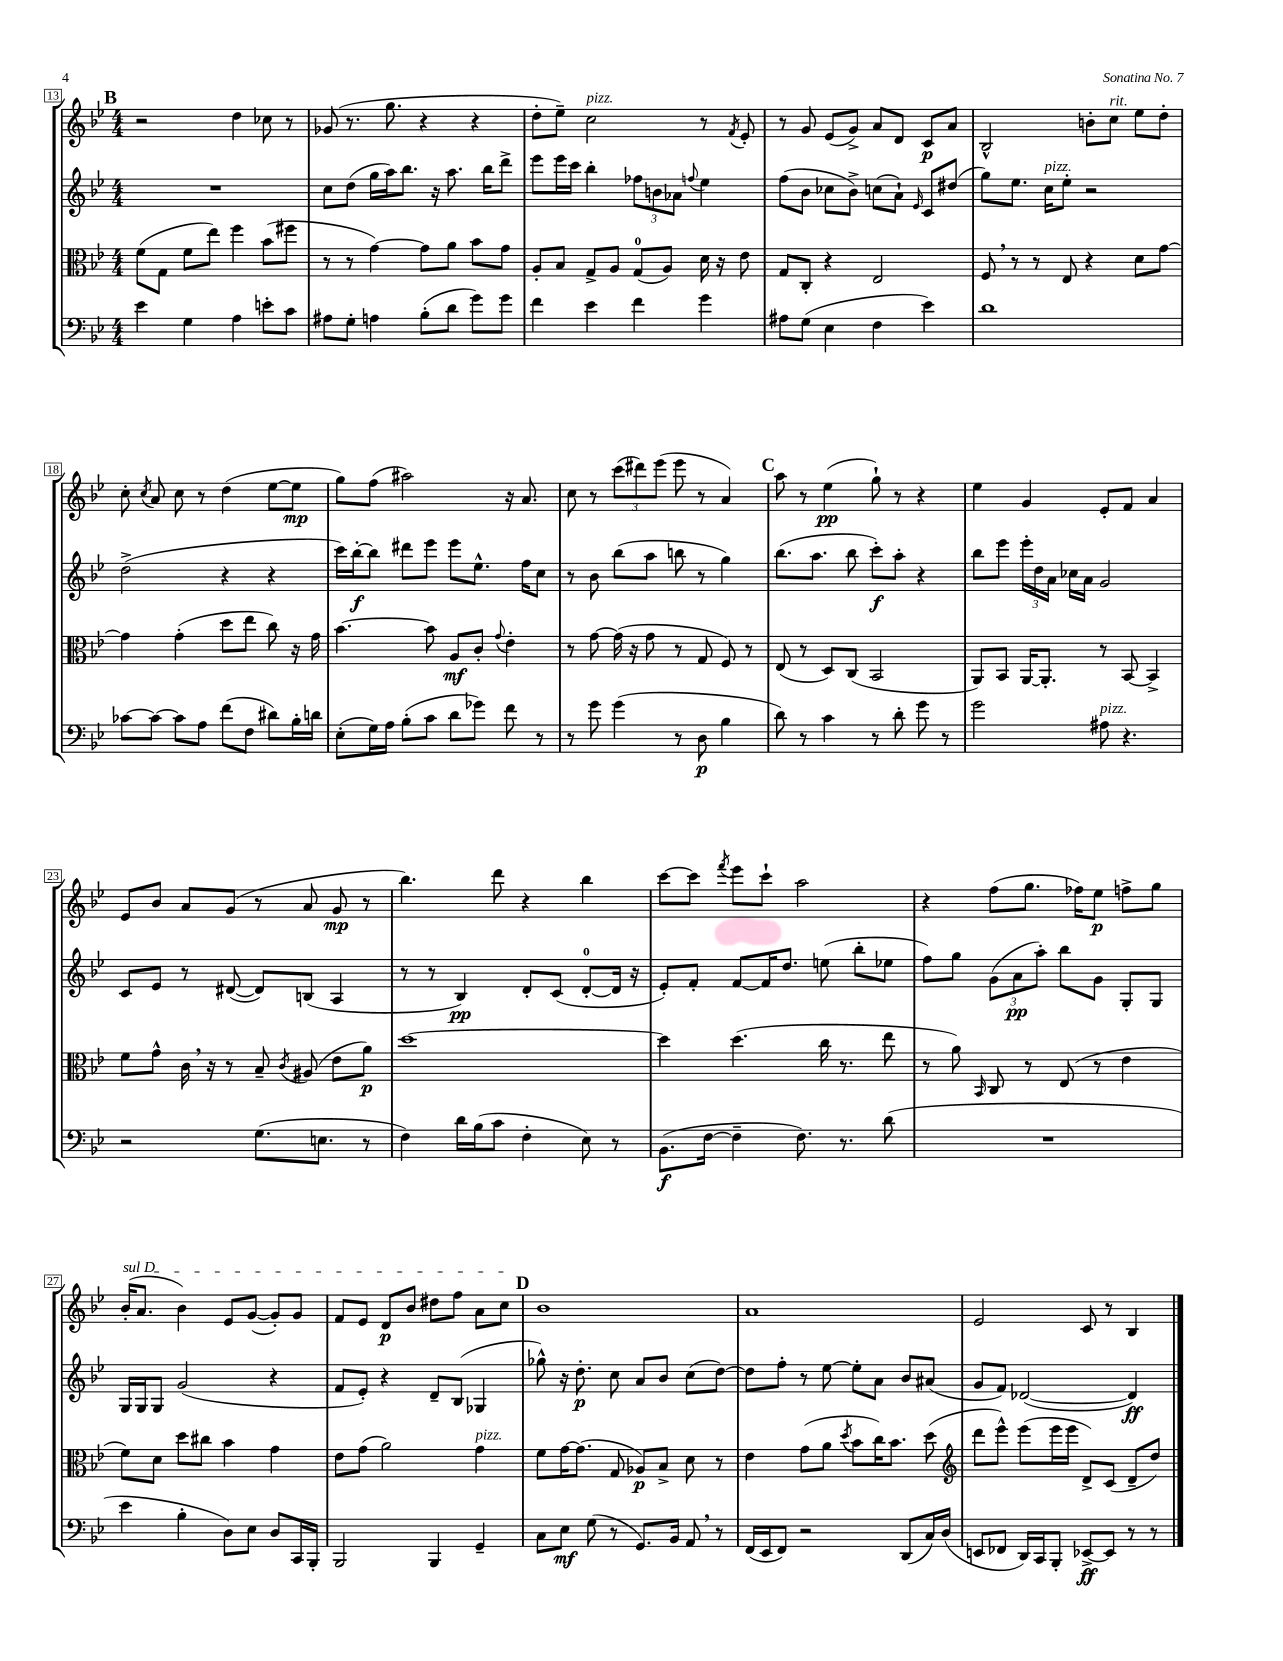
<<
\new StaffGroup <<
\new Staff = "s0" {
    \clef treble \key bes \major \numericTimeSignature \time 4/4
    \autoBeamOff \mark \markup { \bold "B" } r2 d''4 ces''8 r8 |
    ges'8( r8. g''8. r4 r4 |
    d''8[-. ees''8]--) c''2^\markup { \italic "pizz." } r8 \acciaccatura { f'8 } ees'8-. |
    r8 g'8 ees'8[( g'8]->) a'8[ d'8] c'8[\p a'8] |
    bes2-^ b'8[-. c''8]^\markup { \italic "rit." } ees''8[ d''8]-. |
    c''8-. \acciaccatura { c''8 } a'8 c''8 r8 d''4( ees''8[~ ees''8]\mp |
    g''8[) f''8]( ais''2) r16 a'8. |
    c''8 r8 \tuplet 3/2 { c'''8[( dis'''8) ees'''8]( } ees'''8 r8 a'4) |
    \mark \markup { \bold "C" } a''8 r8 ees''4\pp( g''8-!) r8 r4 |
    ees''4 g'4 ees'8[-. f'8] a'4 |
    ees'8[ bes'8] a'8[ g'8]( r8 a'8 g'8\mp r8 |
    bes''4.) d'''8 r4 bes''4 |
    c'''8[~ c'''8] \acciaccatura { f'''8 } ees'''8[ c'''8]-! a''2 |
    r4 f''8[( g''8.] fes''16[) ees''8]\p f''8[-> g''8] |
    \once \override TextSpanner.bound-details.left.text = \markup { \italic "sul D" } bes'16[-.\startTextSpan( a'8.] bes'4) ees'8[ g'8]~( g'8[-.) g'8] |
    f'8[ ees'8] d'8[\p bes'8] dis''8[ f''8] a'8[ c''8]\stopTextSpan |
    \mark \markup { \bold "D" } bes'1 |
    a'1 |
    ees'2 c'8 r8 bes4 \bar "|." |
}
\new Staff = "s1" {
    \clef treble \key bes \major \numericTimeSignature \time 4/4
    \autoBeamOff \mark \markup { \bold "B" } R1 |
    c''8[ d''8]( g''16[ a''16) bes''8.] r16 a''8. bes''16[ d'''8]-> |
    ees'''8[ ees'''16 c'''16] bes''4-. \tuplet 3/2 { fes''8[ b'8 aes'8] } \appoggiatura { f''8 } ees''4 |
    f''8[( bes'8] ces''8[ bes'8]->) c''8[( a'8]-!) \grace { ees'16 } c'8[ dis''8]( |
    g''8[) ees''8.] c''16[^\markup { \italic "pizz." } ees''8]-. r2 |
    d''2->( r4 r4 |
    c'''16[) bes''16~-.\f bes''8] dis'''8[ ees'''8] ees'''8[ ees''8.]-^ f''16[ c''8] |
    r8 bes'8 bes''8[( a''8] b''8 r8 g''4) |
    \mark \markup { \bold "C" } bes''8.[( a''8.] bes''8 c'''8[-.\f) a''8]-. r4 |
    bes''8[ ees'''8] \tuplet 3/2 { ees'''16[-. d''16 a'16] } ces''16[ a'16] g'2 |
    c'8[ ees'8] r8 dis'8~( dis'8[) b8]( a4 |
    r8 r8 bes4\pp) d'8[-. c'8]( d'8[-0~-. d'16] r16 |
    ees'8[-.) f'8]-. f'8[~ f'16 d''8.] e''8( bes''8[-. ees''8] |
    f''8[) g''8] \tuplet 3/2 { g'8[( a'8\pp a''8]-.) } bes''8[ g'8] g8[-. g8] |
    g16[ g16 g8] g'2( r4 |
    f'8[ ees'8]-.) r4 d'8[-- bes8]( ges4 |
    \mark \markup { \bold "D" } ges''8-^) r16 d''8.-.\p c''8 a'8[ bes'8] c''8[( d''8]~) |
    d''8[ f''8]-. r8 ees''8~ ees''8[-. a'8] bes'8[ ais'8]( |
    g'8[ f'8]) des'2~( des'4\ff) \bar "|." |
}
\new Staff = "s2" {
    \clef alto \key bes \major \numericTimeSignature \time 4/4
    \autoBeamOff \mark \markup { \bold "B" } f'8[( g8] f'8[ ees''8]) f''4 bes'8[( fis''8] |
    r8 r8 g'4~) g'8[ a'8] bes'8[ g'8] |
    a8[-. bes8] g8[-> a8] g8[-0( a8]) d'16 r16 ees'8 |
    g8[ c8]-. r4 ees2 |
    f8 \breathe r8 r8 ees8 r4 d'8[ g'8]~ |
    g'4 g'4-.( d''8[ ees''8] c''8) r16 g'16 |
    bes'4.~ bes'8 a8[\mf c'8]-. \appoggiatura { g'8 } ees'4-. |
    r8 g'8~ g'16( r16 g'8 r8 g8 f8) r8 |
    \mark \markup { \bold "C" } ees8( r8 d8[) c8]( bes,2 |
    a,8[) bes,8] a,16[~ a,8.]-. r8 bes,8~ bes,4-> |
    f'8[ g'8]-^ c'16 \breathe r16 r8 bes8-- \acciaccatura { c'8 } ais8( ees'8[ a'8]\p) |
    d''1~ |
    d''4 d''4.( c''16 r8. ees''8 |
    r8 a'8) \grace { bes,16 } c8 r8 ees8( r8 ees'4 |
    f'8[) d'8] d''8[ cis''8] bes'4 g'4 |
    ees'8[ g'8]( a'2) g'4^\markup { \italic "pizz." } |
    \mark \markup { \bold "D" } f'8[ g'16~ g'8.]( g8 aes8[\p) bes8]-> d'8 r8 |
    ees'4 g'8[( a'8] \acciaccatura { d''8 } bes'8[ c''16) bes'8.] d''8( |
    \clef treble d'''8[ ees'''8]-^) ees'''8[( ees'''16 ees'''16] d'8[->) c'8]( d'8[-- d''8]) \bar "|." |
}
\new Staff = "s3" {
    \clef bass \key bes \major \numericTimeSignature \time 4/4
    \autoBeamOff \mark \markup { \bold "B" } ees'4 g4 a4 e'8[-. c'8] |
    ais8[ g8]-. a4 bes8[-.( d'8] g'8[) g'8] |
    f'4 ees'4 f'4 g'4 |
    ais8[ g8]( ees4 f4 ees'4) |
    d'1 |
    ces'8[~ ces'8]~ ces'8[ a8] f'8[( f8] dis'8[) bes16-. d'16] |
    ees8[-.( g16) a16] bes8[-.( c'8] d'8[ ges'8]) f'8 r8 |
    r8 g'8 g'4( r8 d8\p bes4 |
    \mark \markup { \bold "C" } d'8) r8 c'4 r8 d'8-. g'8 r8 |
    g'2 ais8^\markup { \italic "pizz." } r4. |
    r2 g8.[( e8.] r8 |
    f4) d'16[ bes16( c'8] f4-. ees8) r8 |
    bes,8.[\f( f16]~ f4-- f8.) r8. d'8( |
    R1 |
    ees'4 bes4-. d8[) ees8] d8[ c,16 bes,,16]-. |
    bes,,2 bes,,4 g,4-- |
    \mark \markup { \bold "D" } c8[ ees8]\mf g8( r8 g,8.[) bes,16] a,8 \breathe r8 |
    f,16[( ees,16 f,8]) r2 d,8[( c16) d16]( |
    e,8[ fes,8] d,16[) c,16 bes,,8]-. ees,8[~->\ff ees,8] r8 r8 \bar "|." |
}
>>
>>
\layout { \context { \Score currentBarNumber = #13 \override BarNumber.stencil = #(make-stencil-boxer 0.1 0.3 ly:text-interface::print) } }
